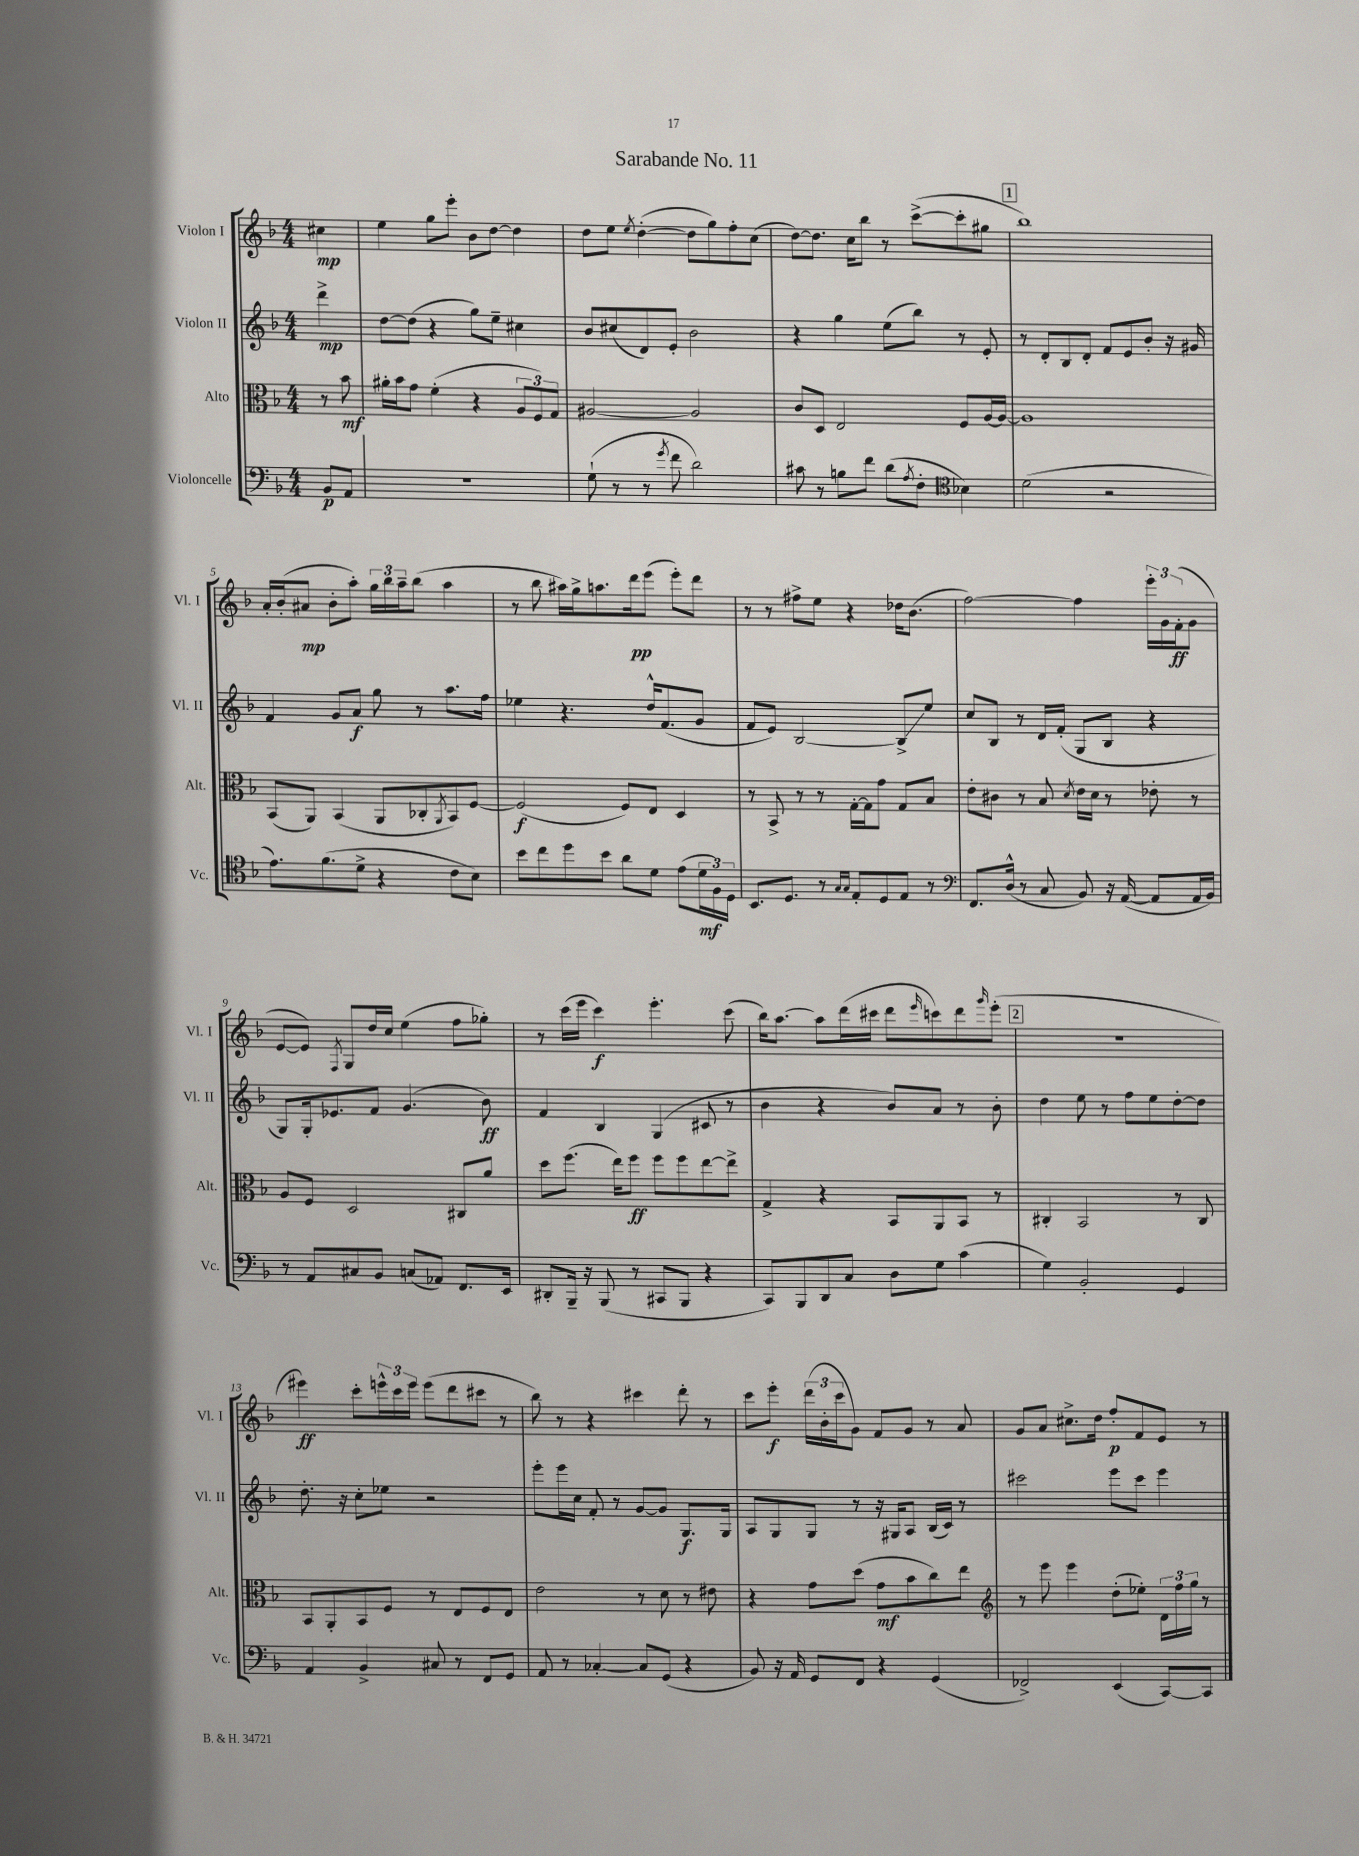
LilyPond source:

\header { title = "Sarabande No. 11" }
<<
\new StaffGroup <<
\new Staff = "s0" \with { instrumentName = "Violon I" shortInstrumentName = "Vl. I" } {
    \clef treble \key f \major \numericTimeSignature \time 4/4 \partial 4
    cis''4\mp |
    e''4 g''8 e'''8-. bes'8 d''8~ d''4 |
    d''8 e''8 \acciaccatura { e''8 } d''4~-.( d''8 g''8) f''8-. c''8( |
    d''8~) d''8. c''16 bes''8 r8 c'''8~->( c'''8-. gis''8 |
    \mark \markup { \box "1" } bes''1) |
    a'16-. bes'16-.( ais'8\mp bes'8-. a''8-.) \tuplet 3/2 { g''16 bes''16 a''16-- } bes''8( a''4 |
    r8 bes''8 ais''16) g''16-> a''8. d'''16\pp e'''8( e'''8-.) d'''8 |
    r8 r8 fis''8-> e''8 r4 des''16 bes'8.( |
    f''2~) f''4 \tuplet 3/2 { e'''16-. g'16 f'16-.\ff( } g'8 |
    e'8~ e'8) \acciaccatura { f8 } g8 d''16 c''16 e''4( f''8 ges''8-.) |
    r8 c'''16( e'''16 c'''4\f) e'''4.-. c'''8( |
    bes''16) a''8.~ a''8 d'''16( cis'''16 d'''8 \grace { e'''16 } c'''8) d'''8 \grace { g'''16 } e'''8-.( |
    \mark \markup { \box "2" } r1 |
    eis'''4\ff) c'''8-. \tuplet 3/2 { e'''16-^ c'''16 e'''16 } e'''8( d'''8 cis'''8 r8 |
    bes''8) r8 r4 cis'''4 d'''8-. r8 |
    c'''8 e'''8-.\f \tuplet 3/2 { d'''16( bes'16-. c'''16 } g'8) f'8 g'8 r8 a'8 |
    g'8 a'8 cis''8.-> d''16 f''8-.\p f'8 e'8 r8 \bar "|." |
}
\new Staff = "s1" \with { instrumentName = "Violon II" shortInstrumentName = "Vl. II" } {
    \clef treble \key f \major \numericTimeSignature \time 4/4 \partial 4
    d'''4->\mp |
    d''8~ d''8( r4 g''8) e''8-- cis''4 |
    bes'8 cis''8( d'8) e'8-. bes'2 |
    r4 g''4 e''8( bes''8) r8 e'8-. |
    \mark \markup { \box "1" } r8 d'8-. bes8 d'8-. f'8 e'8 bes'8-. r16 gis'16 |
    f'4 g'8 a'8\f g''8 r8 a''8. f''16 |
    ees''4 r4. d''16-^ f'8.( g'8 |
    f'8 e'8) bes2~ bes8->\glissando e''8 |
    c''8 bes8 r8 d'16 f'16-.( g8 bes8 r4 |
    g8) g16-. ees'8. f'8 g'4.( bes'8\ff) |
    f'4 bes4 g4( cis'8 r8 |
    bes'4 r4 bes'8) a'8 r8 bes'8-. |
    \mark \markup { \box "2" } d''4 e''8 r8 f''8 e''8 d''8~-. d''8 |
    d''8.-. r16 c''8-. ees''8 r2 |
    e'''8-. e'''16 c''16 f'8-. r8 g'8~ g'8 g8.\f g16 |
    a8 g8 g8 r8 r16 gis16 a8 bes16( c'16) r8 |
    cis'''2 e'''8 cis'''8 e'''4 \bar "|." |
}
\new Staff = "s2" \with { instrumentName = "Alto" shortInstrumentName = "Alt." } {
    \clef alto \key f \major \numericTimeSignature \time 4/4 \partial 4
    r8 bes'8\mf |
    ais'16-. bes'16 g'8 f'4-.( r4 \tuplet 3/2 { a8 f8) g8 } |
    ais2~ ais2 |
    c'8 d8 e2 f8 a16~ a16~ |
    \mark \markup { \box "1" } a1 |
    bes,8( a,8) bes,4( a,8 ces8-. \acciaccatura { a,8 } bes,8) f8~ |
    f2\f( f8) e8 d4 |
    r8 bes,8-> r8 r8 g16~-. g16 g'8 g8 bes8 |
    e'8-. cis'8 r8 bes8 \acciaccatura { d'8 } e'16 d'16 r8 ees'8-. r8 |
    a8 f8 d2 cis8 a'8 |
    d''8 f''8.( e''16) f''8\ff f''8 f''8 e''8~ e''8-> |
    g4-> r4 bes,8 a,8 bes,8 r8 |
    \mark \markup { \box "2" } cis4-. bes,2 r8 cis8 |
    bes,8 a,8-. bes,8 f8 r8 e8 f8 e8 |
    e'2 r8 d'8 r8 eis'8 |
    r4 g'8 d''8( g'8\mf bes'8 c''8) e''8 |
    \clef treble r8 e'''8 e'''4 d''8-.( ees''8-.) \tuplet 3/2 { d'16 f''16 g''16 } r8 \bar "|." |
}
\new Staff = "s3" \with { instrumentName = "Violoncelle" shortInstrumentName = "Vc." } {
    \clef bass \key f \major \numericTimeSignature \time 4/4 \partial 4
    bes,8\p a,8 |
    R1 |
    g8-!( r8 r8 \acciaccatura { g'8 } f'8 d'2) |
    cis'8 r8 b8 f'8 d'8( \acciaccatura { a8 } f8-. \clef tenor bes4) |
    \mark \markup { \box "1" } d'2( r2 |
    e'8.) f'8.( d'8-> r4 c'8 bes8) |
    bes'8 c''8 d''8 bes'8 a'8 d'8 e'8( \tuplet 3/2 { d'16\mf f16) d16 } |
    bes,8. d8. r8 \grace { g16 g16 } e8-. d8 e8 r8 |
    \clef bass f,8. d16-^( r8 c8 bes,8) r16 a,16~( a,8 a,16 bes,16) |
    r8 a,8 cis8 bes,8 c8( aes,8) f,8. e,16 |
    dis,8-. bes,,16-- r16 bes,,8( r8 cis,8 bes,,8 r4 |
    c,8) bes,,8 d,8 c8 d8 g8 c'4( |
    \mark \markup { \box "2" } g4) bes,2-. g,4 |
    a,4 bes,4-> cis8 r8 f,8 g,8 |
    a,8 r8 ces4~-. ces8 g,8( r4 |
    bes,8) r16 a,16 g,8 f,8 r4 g,4( |
    fes,2->) e,4( c,8~) c,8 \bar "|." |
}
>>
>>
